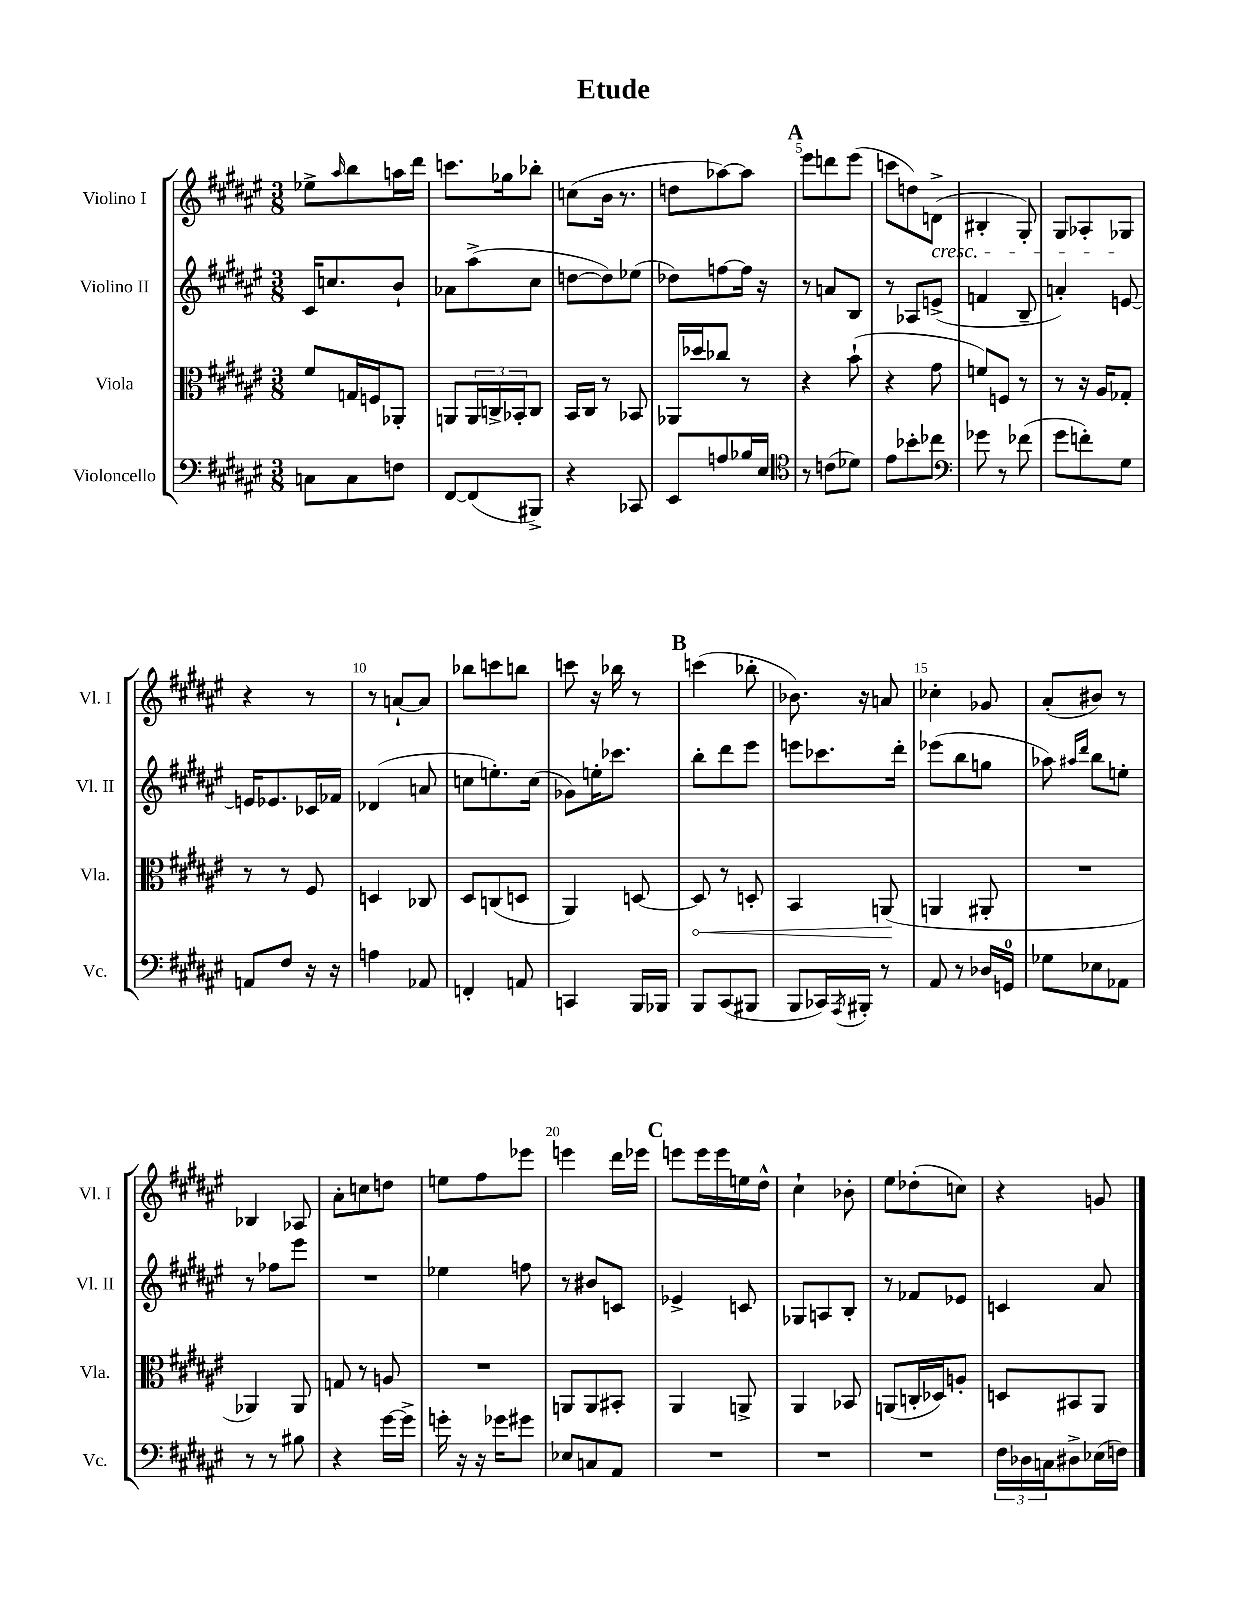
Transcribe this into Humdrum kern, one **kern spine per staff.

**kern	**kern	**kern	**kern
*staff4	*staff3	*staff2	*staff1
*clefF4	*clefC3	*clefG2	*clefG2
*k[f#c#g#d#a#e#]	*k[f#c#g#d#a#e#]	*k[f#c#g#d#a#e#]	*k[f#c#g#d#a#e#]
*M3/8	*M3/8	*M3/8	*M3/8
8C\L	8f#/L	16c#/LK	8ee-^\L
.	.	8.cc/	.
.	.	.	16qqaa#/
8C\	16G/L	.	8bb\
.	16F/J	.	.
8F\J	8AA-'/J	8b`/J	16aa\L
.	.	.	16ddd#\JJ
=	=	=	=
[8FF#/L	8AA/L	8a-\L	8.ccc\L
(8FF#/]	24AA/L	(8aa#^\	.
.	24C^/	.	.
.	.	.	16gg-\k
.	24BB-'/J	.	.
8BBB#^/J)	8C/J	8cc#\J	8bb-'\J
=	=	=	=
4r	16BB/LL	[8dd\L	(8cc\L
.	16C#/JJ	.	.
.	8r	8dd\])	16b\Jk
.	.	.	8.r
8CC-/	8BB-/	(8ee-\J	.
=	=	=	=
8EE#/L	16AA-/LL	8dd-\L)	8dd\L
.	16dd-/J	.	.
8A/	8cc-/J	[8ff\	[8aa-\)
16B-/L	8r	16ff\]Jk	8aa-\]J
16E#/JJ	.	16r	.
=	=	=	=
*clefC4	*	*	*
8r	4r	8r	8eee#\L
(8c\L	.	8a/L	8ddd\
8d-\J)	(8b`\	8B/J	(8eee#\J
=	=	=	=
8e#\L	4r	8r	8ccc\L
8b-'\	.	8A-/L	8dd\)
8cc-\J	8g#\	(8e^/J	(8d^\J
=	=	=	=
*clefF4	*	*	*
8g-\	8f/L)	4f/	4B#'/
8r	8F/J	.	.
(8f-\	8r	8B~/	8G#'/)
=	=	=	=
8g#\L	8r	4a'/)	8G#/L
8f'\)	16r	.	8A-'/
.	16A#/LK	.	.
8G#\J	8G-'/J	[8e/	8G-/J
=	=	=	=
8AA/L	8r	16e/]LK	4r
.	.	8.e-/	.
8F#/J	8r	.	.
16r	8F#/	16c-/L	8r
16r	.	16f-/JJ	.
=	=	=	=
4A\	4D/	(4d-/	8r
.	.	.	[8a`/L
8AA-/	8C-/	8a/	8a/]J
=	=	=	=
4FF'/	8D#/L	8cc\L	8bb-\L
.	(8C/	8.ee'\)	8ccc\
8AA/	8D/J	.	8bb\J
.	.	(16cc\Jk	.
=	=	=	=
4CC/	4AA#/)	8g-\L)	8ccc\
.	.	16ee'\K	16r
.	.	8.ccc-\J	16bb-\
16BBB/LL	[8D/	.	8r
16BBB-/JJ	.	.	.
=	=	=	=
8BBB/L	8D/]	8bb'\L	(4ccc\
(8CC#/	8r	8ddd#\	.
8BBB#/J	8D'/	8eee#\J	8bb-'\
=	=	=	=
8BBB/L	4BB/	8eee\L	8.b-\)
16CC-/L)	.	8.ccc-\	.
8qAAA#/	.	.	.
16BBB#'/JJ	.	.	16r
8r	(8AA/	.	8a/
.	.	16ddd#'\Jk	.
=	=	=	=
8AA#/	4AA/	(8eee-\L	4cc-'\
8r	.	8bb\	.
16D-/LL	8AA#'/	8gg\J	8g-/
16GG/JJ	.	.	.
=	=	=	=
8G-\L	4.r	8aa-\)	(8a#'/L
.	.	16qqaa#/LL	.
.	.	16qqddd#/JJ	.
8E-\	.	8bb\L	8b#/J)
8AA-\J	.	8ee'\J	8r
=	=	=	=
8r	4AA-/)	8r	4B-/
8r	.	8ff-\L	.
8B#\	8AA-/	8eee#\J	8A-/
=	=	=	=
4r	8G/	4.r	8a#'\L
.	8r	.	8cc\
[16g#\LL	8A/	.	8dd\J
16g#^\]JJ	.	.	.
=	=	=	=
16g'\	4.r	4ee-\	8ee\L
16r	.	.	.
16r	.	.	8ff#\
16g-\LK	.	.	.
8g#\J	.	8ff\	8eee-\J
=	=	=	=
8E-/L	8AA/L	8r	4eee\
8C/	8AA/	8b#/L	.
8AA#/J	8BB#'/J	8c/J	16ddd#\LL
.	.	.	16eee-\JJ
=	=	=	=
4.r	4AA#/	4e-^/	8eee\L
.	.	.	16eee\L
.	.	.	16eee\
.	8AA^/	8c/	16ee\
.	.	.	16dd#^^\JJ
=	=	=	=
4.r	4AA#/	8G-/L	4cc#`\
.	.	8A/	.
.	8BB-/	8B'/J	8b-'\
=	=	=	=
4.r	(8AA/L	8r	8ee#\L
.	16C'/L	8f-/L	(8dd-'\
.	16D-/J)	.	.
.	8A'/J	8e-/J	8cc\J)
=	=	=	=
24F#\LL	8D/L	4c/	4r
24D-\	.	.	.
24C\J	.	.	.
8D#^\	8BB#/	.	.
(16E-\L	8AA#/J	8a#/	8g/
16F\JJ)	.	.	.
==	==	==	==
*-	*-	*-	*-
